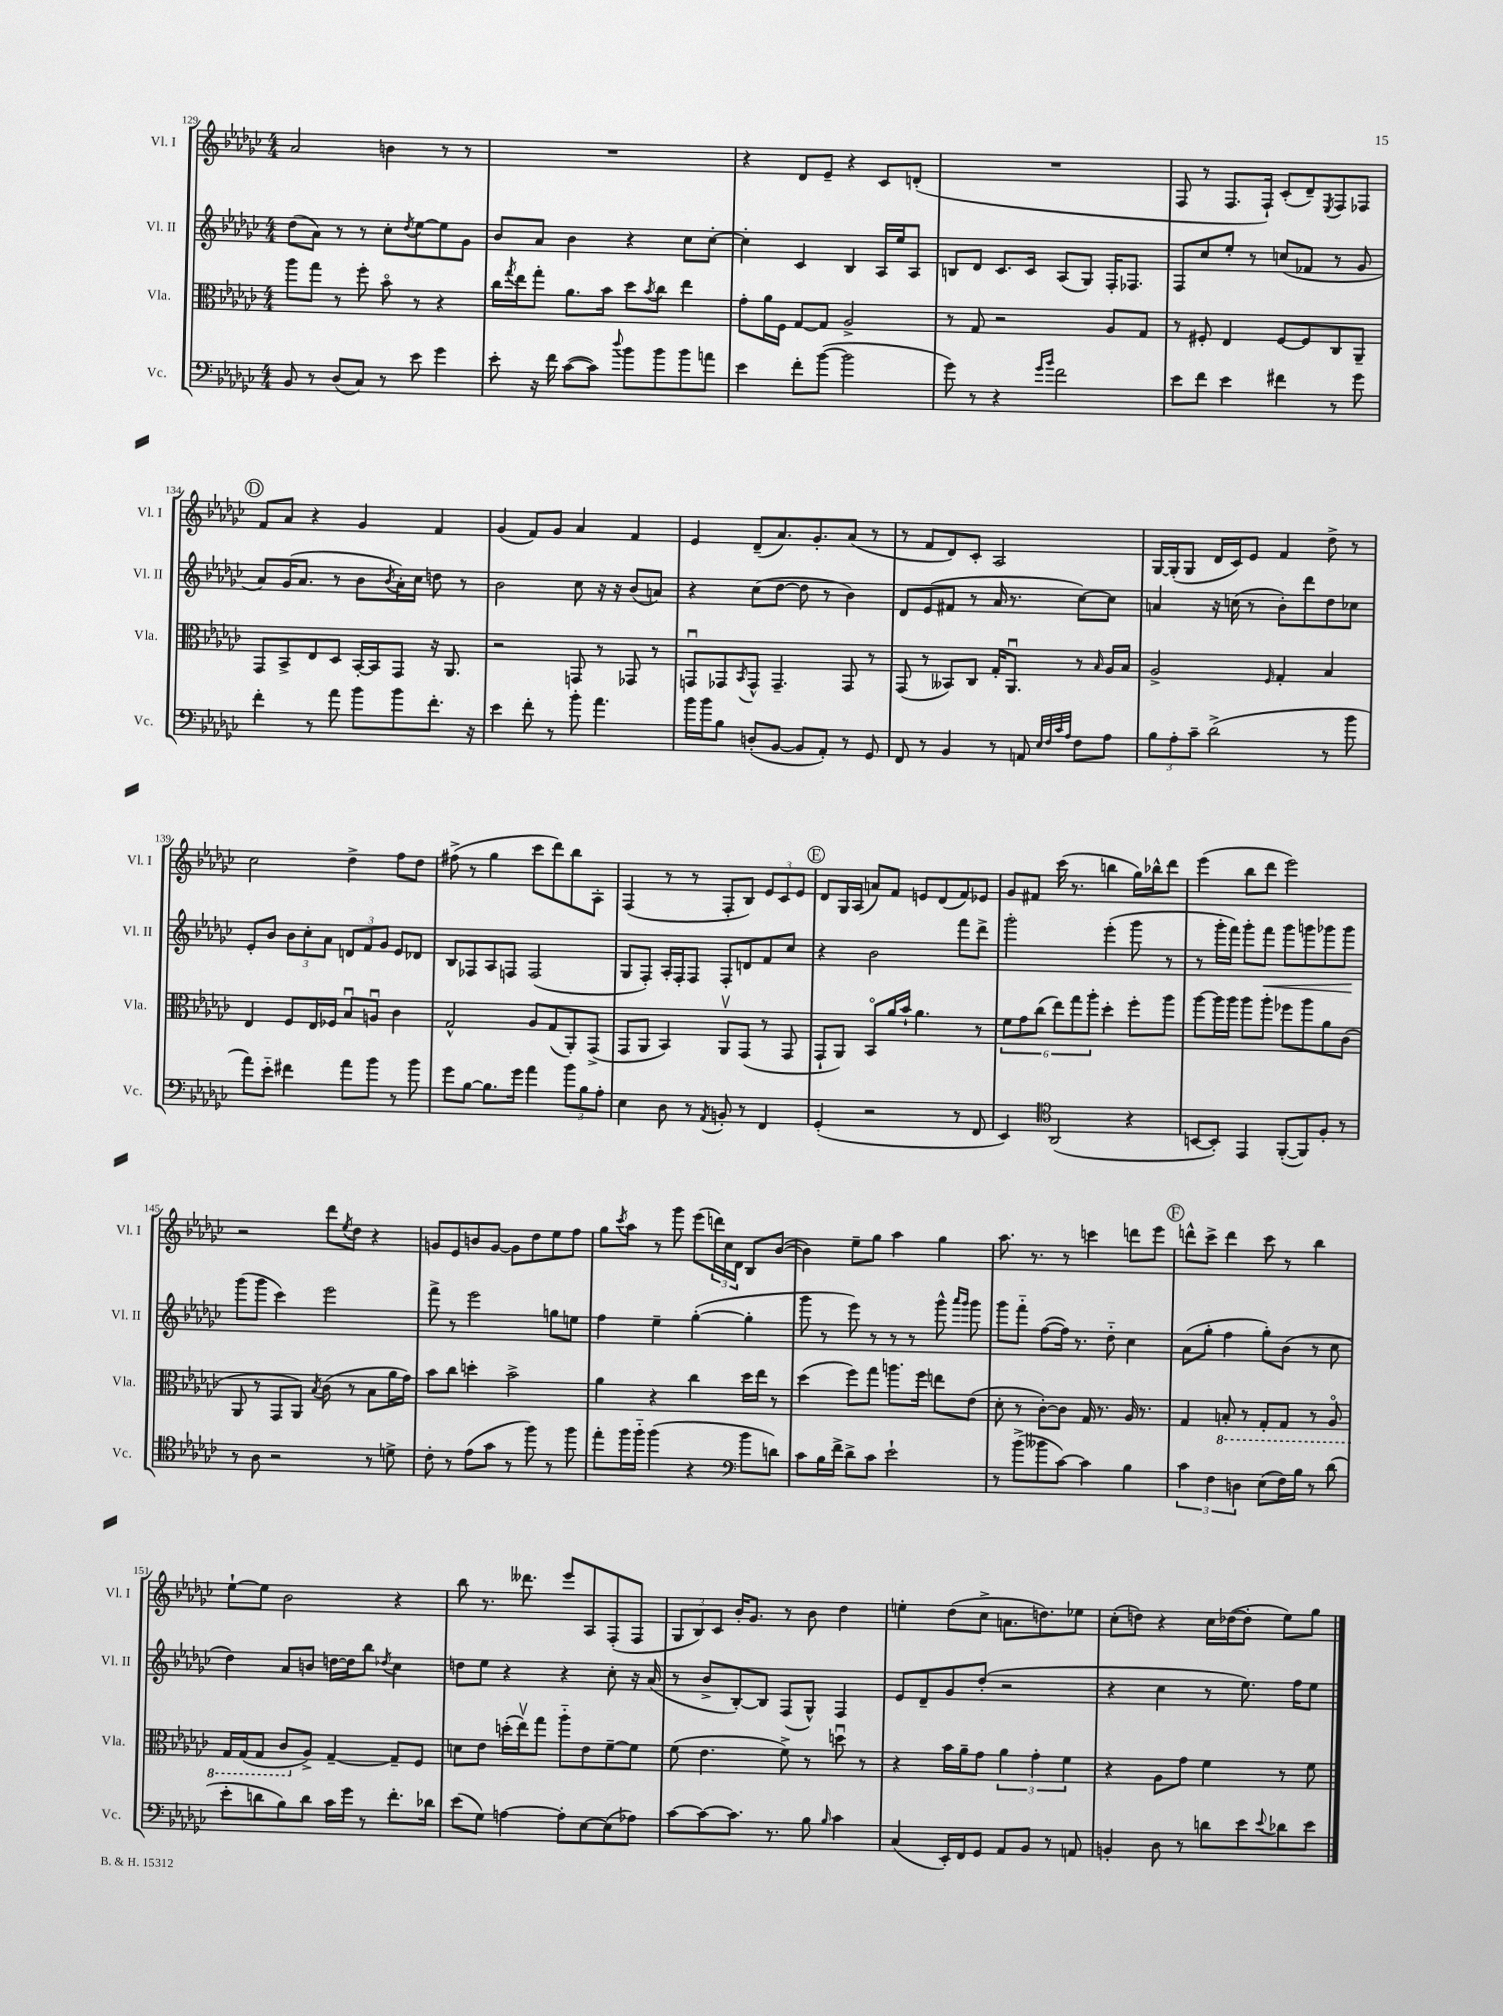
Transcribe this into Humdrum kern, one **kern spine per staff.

**kern	**kern	**kern	**dynam	**kern
*part4	*part3	*part2	*part2	*part1
*staff4	*staff3	*staff2	*staff2	*staff1
*I"Vc.	*I"Vla.	*I"Vl. II	*	*I"Vl. I
*I'Vc.	*I'Vla.	*I'Vl. II	*	*I'Vl. I
*clefF4	*clefC3	*clefG2	*	*clefG2
*k[b-e-a-d-g-c-]	*k[b-e-a-d-g-c-]	*k[b-e-a-d-g-c-]	*	*k[b-e-a-d-g-c-]
*M4/4	*M4/4	*M4/4	*	*M4/4
=129	=129	=129	=129	=129
8BB-/	8aa-\L	(8dd-\L	.	2a-/
8r	8gg-\J	8a-\J)	.	.
(8D-/L	8r	8r	.	.
8C-/J)	8ff'\	8r	.	.
8r	8b-\	8cc-'\L	.	4bn\
.	.	8qdd-/	.	.
8e-\	8r	[8ee-\	.	.
4g-\	4r	8ee-\]	.	8r
.	.	8g-\J	.	8r
=130	=130	=130	=130	=130
8e-'\	16cc-\LL	8b-/L	.	1r
.	8qgg-/	.	.	.
.	16ee-\J	.	.	.
16r	8gg-'\J	8a-/J	.	.
16f\	.	.	.	.
([8c-\L	8.a-\L	4b-\	.	.
8c-\J])	.	.	.	.
.	16b-\Jk	.	.	.
8qqdd-/	.	.	.	.
8b-\L	8dd-\L	4r	.	.
.	8qb-/	.	.	.
8b-\	8cc-\J	.	.	.
8b-\	4ee-\	8cc-\L	.	.
8an\J	.	[8cc-'\J	.	.
=131	=131	=131	=131	=131
4e-\	8g-'\L	4cc-'\]	.	4r
.	16a-\L	.	.	.
.	16F\JJ	.	.	.
8f'\L	[8G-/L	4c-/	.	8d-/L
([8b-\J	8G-/J]	.	.	8e-~/J
2b-\]	2A-^/	4B-/	.	4r
.	.	16A-/LL	.	8c-/L
.	.	16ee-/J	.	.
.	.	8A-/J	.	(8dn'/J
=132	=132	=132	=132	=132
8g-\)	8r	8Bn/L	.	1r
8r	8G-/	8d-/J	.	.
4r	2r	8.c-/L	.	.
.	.	16c-/Jk	.	.
16qqg-/LL	.	.	.	.
16qqb-/JJ	.	.	.	.
2f\	.	(8A-/L	.	.
.	.	8G-/J)	.	.
.	8A-/L	16F'/KL	.	.
.	.	8.F-X/J	.	.
.	8G-/J	.	.	.
=133	=133	=133	=133	=133
8e-\L	8r	8F/L	.	8F/
8f\J	8F#X'/	8cc-/	.	8r
4e-\	4E-/	8ee-'/J	.	8.F/L
.	.	8r	.	.
.	.	.	.	16F`/Jk)
4f#X\	[8F#/L	(8ccn/L	.	(8c-'/L
.	8F#/]	8f-X/J	.	8d-~/)
.	.	.	.	8qE-/
8r	8C-/	8r	.	8F/
8g-\	8AA-~/J	8g-/	.	8F-X/J
!!LO:LB:g=z
!!LO:REH:place=s1:t=D
=134	=134	=134	=134	=134
4f'\	8GG-/L	8a-/L)	.	8f/L
.	8BB-^/	(16g-/K	.	8a-/J
.	.	8.a-/J	.	.
8r	8E-/	.	.	4r
8a-\	8D-/J	8r	.	.
8b-\L	[16BB-'/LL	8b-\L	.	4g-/
.	16BB-/J]	.	.	.
.	.	8qb-/	.	.
8b-\	8GG-/J	16a-'\L)	.	.
.	.	16cc-\JJ	.	.
8.f'\J	16r	8ddn\	.	4f/
.	8.AA-/	.	.	.
.	.	8r	.	.
16r	.	.	.	.
=135	=135	=135	=135	=135
4e-\	2r	2b-\	.	(4g-/
8f'\	.	.	.	8f/L)
8r	.	.	.	8g-/J
8b-'\	8GGn/	8cc-\	.	4a-/
4.a-\	8r	16r	.	.
.	.	16r	.	.
.	8GG-X/	(8b-/L	.	4f/
.	8r	8an/J)	.	.
=136	=136	=136	=136	=136
16b-\LL	8GGnu/L	4r	.	4e-/
16b-\J	.	.	.	.
8B-\J	8GG-X/	.	.	.
.	8qBB-/	.	.	.
(8Dn'/L	8GG-^^/J	(8cc-\L	.	(8d-~/L
[8BB-/J	4.GG-~/	[8dd-\J	.	8.a-/)
8BB-/L]	.	8dd-\]	.	.
.	.	.	.	8.g-'/
8AA-'/J)	.	8r	.	.
8r	8GG-/	4b-\)	.	(8a-/J
8GG-/	8r	.	.	8r
=137	=137	=137	=137	=137
8FF/	(8GG-/	8d-/L	.	8r
8r	8r	(8e-/	.	8f/L
4BB-/	8BB--X/L)	8f#X/J	.	8d-/)
.	8C-/J	8r	.	8c-'/J
8r	16G-'/KL	16a-/	.	2A-/
.	8.AA-u/J	8.r	.	.
8AAn/	.	.	.	.
32qqE-/LLL	.	.	.	.
32qqF/	.	.	.	.
32qqc-/	.	.	.	.
32qqA-/JJJ	.	.	.	.
8F\L	8r	[8cc-\L)	.	.
.	16qqB-/	.	.	.
8A-\J	16A-/LL	8cc-\J]	.	.
.	16B-/JJ	.	.	.
=138	=138	=138	=138	=138
12B-\L	2A-^/	4an/	.	[16G-/LL
.	.	.	.	(16G-'/J]
12A-'\	.	.	.	.
.	.	.	.	8G-/J
12c-~\J	.	.	.	.
(2d-^\	.	16r	.	16d-/LL
.	.	(16ccn\	.	16c-/J)
.	.	8r	.	8e-/J
.	16qqF/	.	.	.
.	4G-'/	8b-'\L)	.	4f/
.	.	8ddd-\	.	.
8r	4B-/	8dd-\	.	8dd-^\
8b-\	.	8cc-X\J	.	8r
!!LO:LB:g=z
=139	=139	=139	=139	=139
8a-\L)	4E-/	8e-'/L	.	2cc-\
8e-\J	.	8b-/J	.	.
4f#X\	8F/L	12b-\L	.	.
.	.	12cc-'\	.	.
.	16E-/L	.	.	.
.	.	12a-\J	.	.
.	16F-X/JJ	.	.	.
8a-\L	8B-u/L	12dn/L	.	4dd-^\
.	.	12f/	.	.
8b-\J	8Anu/J	.	.	.
.	.	12g-/J	.	.
8r	4c-\	8e-/L	.	8ff\L
8b-\	.	8d-X/J	.	8dd-\J
=140	=140	=140	=140	=140
8g-\L	2G-^^/	8B-/L	.	(8ff#X^\
[8B-\J	.	8F-X/	.	8r
8.B-\L]	.	8A-/	.	4gg-\
.	.	8Fn/J	.	.
16g-\Jk	.	.	.	.
4a-\	8A-/L	(2F/	.	8ccc-\L
.	(8G-/	.	.	8ddd-\)
12b-\L	8AA-'/)	.	.	8bb-\
12B-\	.	.	.	.
.	(8GG-^/J	.	.	8A-'\J
12A-'\J	.	.	.	.
=141	=141	=141	=141	=141
4E-\	8GG-/L	8G-/L	.	(4F/
.	8AA-/J	8F'/J)	.	.
8D-\	4BB-/)	16A-'/LL	.	8r
.	.	16F'/J	.	.
8r	.	8F/J	.	8r
8qAA-/	.	.	.	.
8BBn'/	8AA-v/L	8F'/L	.	8F'/L
8r	(8GG-/J	8dn/	.	8B-/J)
4FF/	8r	8f/	.	12e-/L
.	.	.	.	12c-/
.	8GG-/	8cc-/J	.	.
.	.	.	.	12e-/J
!!LO:REH:place=s1:t=E
=142	=142	=142	=142	=142
(4GG-'/	8GG-`/L	4r	.	8d-/L
.	8AA-/J)	.	.	16G-/L
.	.	.	.	(16A-/JJ
2r	8BB-/L	2b-\	.	8an/L)
.	16a-/L	.	.	8f/J
.	16b-`/JJ	.	.	.
.	4.a-\	.	.	8en/L
.	.	.	.	(8d-/
8r	.	8fff\L	.	8f/)
8FF/	8r	8ddd-^\J	.	8e-X/J
=143	=143	=143	=143	=143
4EE-/)	12f\L	2ggg-'\	.	8g-/L
.	12g-\	.	.	.
.	.	.	.	8f#X/J
.	(12cc-\J	.	.	.
*clefC4	*	*	*	*
(2AA-/	12ee-\L)	.	.	(16ccc-\
.	.	.	.	8.r
.	12gg-\	.	.	.
.	12aa-'\J	.	.	.
.	4dd-'\	(4eee-'\	.	4bbn\
4r	8ff'\L	8ggg-\	.	16gg-\LL)
.	.	.	.	16bb-X^^\J
.	8aa-\J	8r	.	8ddd-\J
=144	=144	=144	=144	=144
[8BBn/L	[8aa-\L	8r	.	(4eee-\
8BB'/J])	16aa-\L]	16ggg-'\LL	.	.
.	16aa-\JJ	16fff\JJ)	.	.
4EE-/	8aa-\L	8ggg-'\L	.	8bb-\L
!	!	!	!LO:HP:b	!
.	8aa-'\J	8fff\J	<	8ddd-\J
([8FF'/L	8ff-X\L	8ggg-\L	.	2eee-\)
8FF/])	8aa-\	8gggn\	.	.
8F'/J	8a-\	8ggg-X\	.	.
8r	(8c-\J	8ggg-\J	.	.
.	.	.	[	.
!!LO:LB:g=z
=145	=145	=145	=145	=145
8r	8AA-/	(8ggg-\L	.	2r
8A-\	8r	8ggg-\J	.	.
2r	8GG-/L	4ccc-\)	.	.
.	8AA-/J)	.	.	.
.	8qB-/	.	.	.
.	(8c-\	2eee-\	.	8ddd-\L
.	.	.	.	8qee-/
.	8r	.	.	8dd-\J
8r	8B-\L	.	.	4r
8dn^\	16a-\L	.	.	.
.	16g-\JJ)	.	.	.
=146	=146	=146	=146	=146
8c-'\	8b-\L	8fff^\	.	8gn/L
8r	8cc-\J	8r	.	8e-/
(8e-\L	4ddn'\	2eee-\	.	8bn/
8g-\J	.	.	.	[8g/J
8r	2b-^\	.	.	8g\L]
8ff\)	.	.	.	8dd-\
8r	.	8ggn\L	.	8ee-\
8ff\	.	8een\J	.	8ff\J
=147	=147	=147	=147	=147
8ee-'\L	4a-\	4ff\	.	8gg-\L
.	.	.	.	8qccc-/
16ff\L	.	.	.	8aa-\J
16ff\JJ	.	.	.	.
(4ff\	4r	4ee-~\	.	8r
.	.	.	.	8ggg-\
4r	4cc-\	([4gg-'\	.	(8eee-\L
.	.	.	.	24dddn\L)
.	.	.	.	24cc-\
.	.	.	.	24d-\JJ
*clefF4	*	*	*	*
8b-\L	16dd-\LL	4gg-'\]	.	8B-/L
.	16ee-\JJ	.	.	.
8dn\J)	8r	.	.	([8b-/J
=148	=148	=148	=148	=148
8c-\L	(4dd-\	8ggg-\	.	4b-\])
16B-\L	.	8r	.	.
16f^\JJ	.	.	.	.
8d-^\L	8ff\L)	8eee-\)	.	8ee-~\L
8c-\J	8gg-\J	8r	.	8gg-\J
2e-`\	8.aan\L	8r	.	4aa-\
.	.	8r	.	.
.	16ff\Jk	.	.	.
.	8een\L	8ggg-^^\	.	4gg-\
.	.	16qqaaa-/LL	.	.
.	.	16qqggg-/JJ	.	.
.	(8e-\J	8ggg-\	.	.
=149	=149	=149	=149	=149
8r	8d-'\	8ggg-\L	.	8.aa-\
(8b-^\L	8r	8fff\J	.	.
.	.	.	.	8.r
8b--X\	[8c-'\L)	([8ff\L	.	.
[8c-\J)	8c-\J]	16ff\Jk])	.	8r
.	.	8.r	.	.
4c-\]	16G-/	.	.	4cccn\
.	8.r	.	.	.
.	.	8dd-\	.	.
4B-\	16A-/	4cc-\	.	8dddn\L
.	8.r	.	.	.
.	.	.	.	8eee-\J
!!LO:REH:place=s1:t=F
=150	=150	=150	=150	=150
6c-\	4G-/	(8a-\L	.	8dddn^^\L
.	.	8gg-'\J	.	8ccc-^\J
6F\	.	.	.	.
*	*8ba	*	*	*
.	8BBn'/	4ff\	.	4ddd\
6Dn\	.	.	.	.
.	8r	.	.	.
(8E-\L	8GG-'/L	8gg-'\L)	.	8ccc-\
16F\L)	8GG-/J	(8b-\J	.	8r
16B-\JJ	.	.	.	.
8r	8r	8r	.	4bb-\
(8d-\	8AA-/	8cc-\	.	.
!!LO:LB:g=z
=151	=151	=151	=151	=151
8e-'\L	16GG-/LL	4dd-\)	.	[8ee-`\L
.	(16GG-/J	.	.	.
8dn\	8GG-/J	.	.	8ee-\J]
8B-\)	8C-/L	8a-/L	.	2b-\
*	*X8ba	*	*	*
8d\J	8A-^/J)	8bn/J	.	.
16c-\LL	[4G-~/	[16ddn\LL	.	.
16g-\JJ	.	16dd\J]	.	.
8r	.	8bb-\J	.	.
.	.	8qdd-X/	.	.
8.f'\L	8G-~/L]	4cc-\	.	4r
.	8F/J	.	.	.
16d-X\Jk	.	.	.	.
=152	=152	=152	=152	=152
(8e-\L	8dn\L	8ddn\L	.	8bb-\
8G-\J)	8e-\J	8ee-\J	.	8.r
[4An\	(16ddn'\LL	4r	.	.
.	16ee-v\J)	.	.	8.ddd--X\
.	8gg-\J	.	.	.
8A'\L]	8aa-\L	4r	.	8eee-/L
[8E-\	8e-\	.	.	8A-/
(8E-\]	[8f~\	8cc-'\	.	(8F'/
8A-X\J)	8f\J]	16r	.	8F/J
.	.	(16a-/	.	.
=153	=153	=153	=153	=153
[8c-\L	(8f\	8r	.	12G-/L
.	.	.	.	12B-/)
8c-\_	4.e-\	8b-^/L	.	.
.	.	.	.	12c-/J
8.c-\J]	.	[8B-'/)	.	16b-'/KL
.	.	.	.	8.g-/J
.	.	8B-/J]	.	.
8.r	.	.	.	.
.	8f^\)	(8F/L	.	8r
8B-\	8r	8G-^^/J)	.	8b-\
16qqB-/	.	.	.	.
4c-\	8ddnu\	4F/	.	4dd-\
.	8r	.	.	.
=154	=154	=154	=154	=154
(4C-/	4r	8e-/L	.	4een'\
.	.	8d-~/	.	.
16EE-'/LL)	16b-\LL	8g-/	.	(8dd-\L
16FF/J	16a-~\J	.	.	.
8GG-/J	8g-\J	(8dd-'/J	.	8cc-^\J
8AA-/L	6a-\	2r	.	8.an\L
8BB-/J	.	.	.	.
.	6g-'\	.	.	.
.	.	.	.	8.ddn\)
8r	.	.	.	.
.	6f\	.	.	.
8AAn/	.	.	.	8ee-X\J
=155	=155	=155	=155	=155
4BBn'/	4r	4r	.	(8cc-'\L
.	.	.	.	8ddn\J)
8D-\	8A-\L	4cc-\	.	4r
8r	8g-\J	.	.	.
8dn\L	4f\	8r	.	16cc-\LL
.	.	.	.	([16dd-X\J
8e-\	.	8.ee-\)	.	8dd-'\J]
8qqe-/	.	.	.	.
8d-X\	8r	.	.	8ee-\L)
.	.	16ff\KL	.	.
8e-\J	8f\	8ee-\J	.	8gg-\J
==	==	==	==	==
*-	*-	*-	*-	*-
